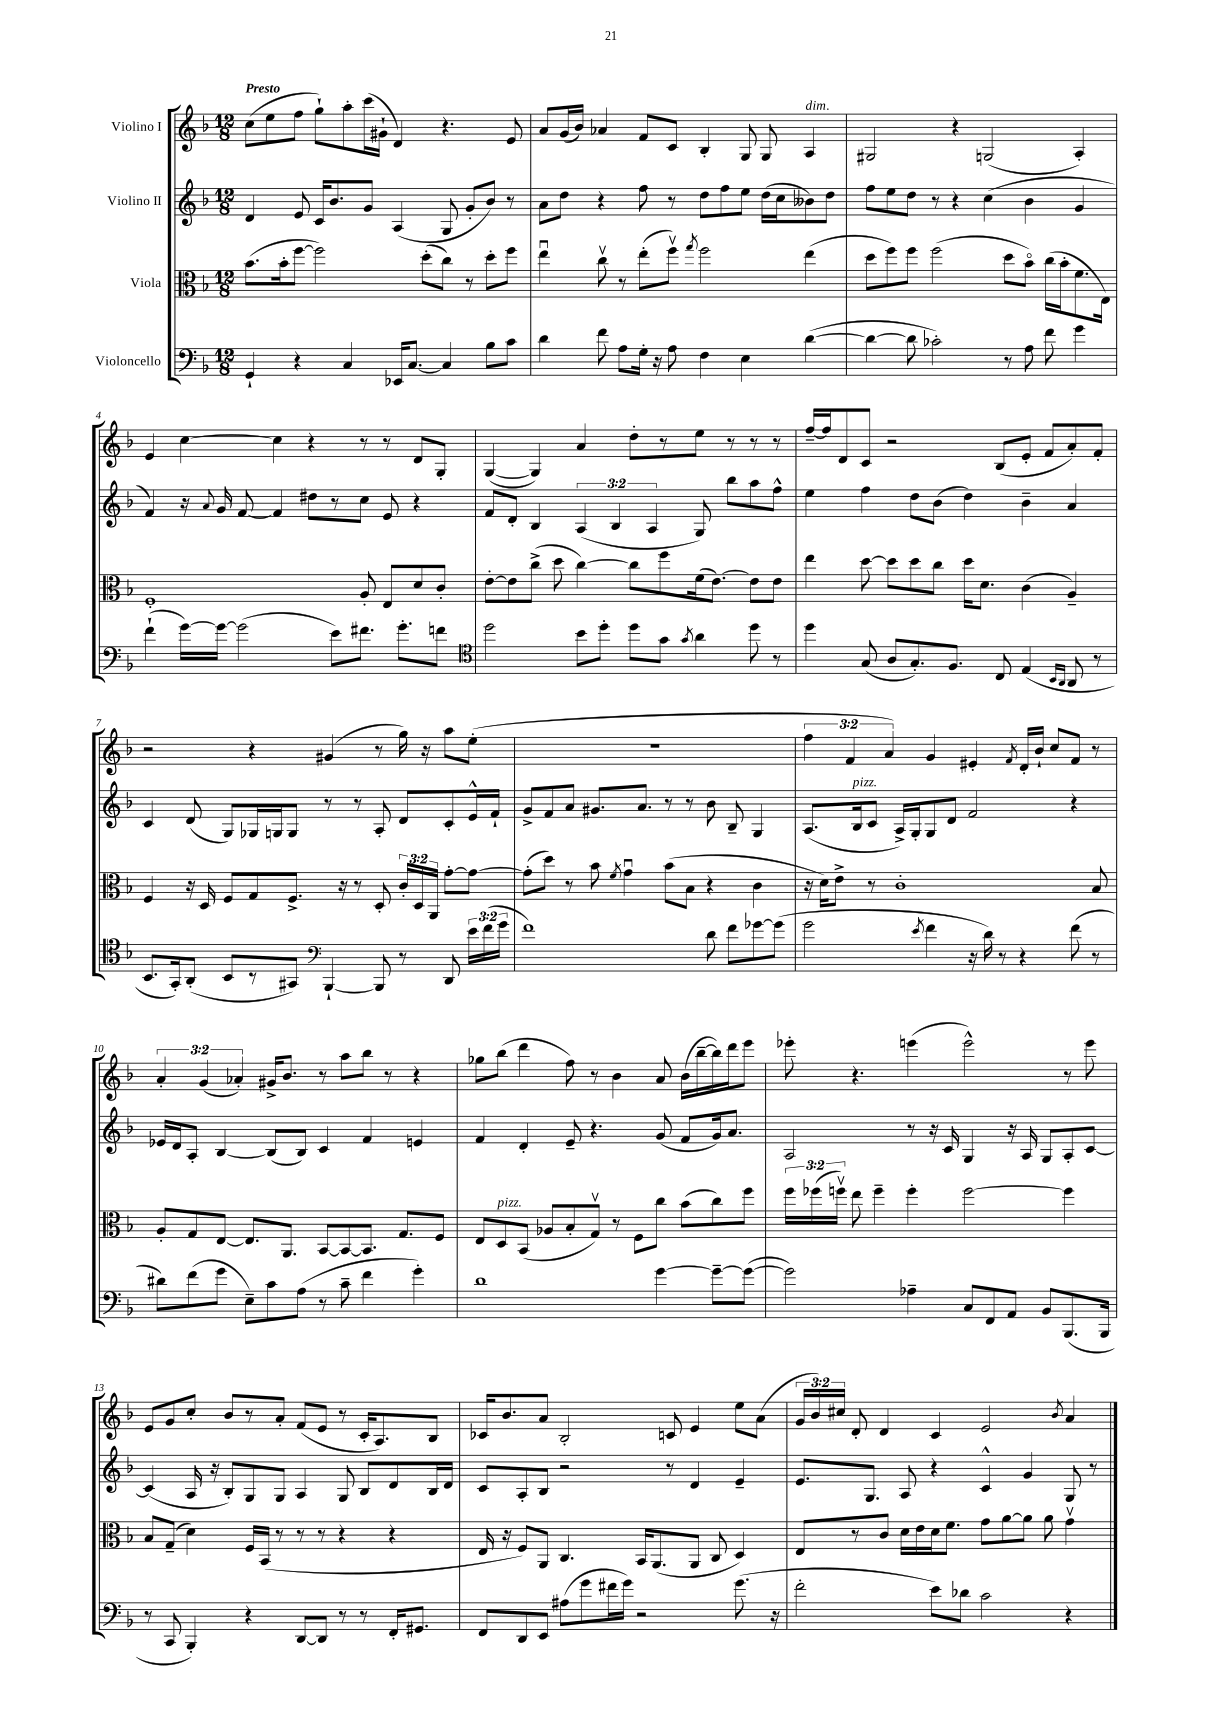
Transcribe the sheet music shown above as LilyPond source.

<<
\new StaffGroup <<
\new Staff = "s0" \with { instrumentName = "Violino I" } {
    \clef treble \key f \major \numericTimeSignature \time 12/8 \override Staff.TupletNumber.text = #tuplet-number::calc-fraction-text \tempo "Presto"
    \autoBeamOff c''8[( e''8 f''8] g''8[-!) a''8-. c'''16( gis'16]-! d'4) r4. e'8 |
    a'8[ g'16( bes'16]) aes'4 f'8[ c'8] bes4-. g8 g8 a4^\markup { \italic "dim." } |
    gis2 r4 g2( a4-.) |
    e'4 c''4~ c''4 r4 r8 r8 d'8[ g8]-. |
    g4~( g4) a'4 d''8[-. r8 e''8] r8 r8 r8 |
    f''16[~-- f''16 d'8 c'8] r2 bes8[( e'8]-. f'8[ a'8-.) f'8]-. |
    r2 r4 gis'4( r8 g''16) r16 a''8[ e''8]-.( |
    R1. |
    \tuplet 3/2 { f''4 f'4 a'4) } g'4 eis'4-. \acciaccatura { f'8 } d'16[-. bes'16]-! c''8[ f'8] r8 |
    \tuplet 3/2 { a'4-. g'4( aes'4-.) } gis'16[-> bes'8.] r8 a''8[ bes''8] r8 r4 |
    ges''8[ bes''8]( d'''4 f''8) r8 bes'4 a'8 bes'16[( bes''16~-- bes''16) d'''16 e'''8] |
    ees'''8-. r4. e'''4( e'''2-^) r8 e'''8 |
    e'8[ g'8 c''8]-. bes'8[ r8 a'8]-. f'8[( e'8] r8 c'16[-. a8.) bes8] |
    ces'16[ bes'8. a'8] bes2-. c'8 e'4 e''8[ a'8]( |
    \tuplet 3/2 { g'16[ bes'16) cis''16] } d'8-. d'4 c'4 e'2 \acciaccatura { bes'8 } a'4 \bar "|." |
}
\new Staff = "s1" \with { instrumentName = "Violino II" } {
    \clef treble \key f \major \numericTimeSignature \time 12/8 \override Staff.TupletNumber.text = #tuplet-number::calc-fraction-text
    \autoBeamOff d'4 e'8 c'16[ bes'8. g'8] a4( g8 g'8[-. bes'8]) r8 |
    a'8[ d''8] r4 f''8 r8 d''8[ f''8 e''8] d''16[( c''16 beses'8) d''8] |
    f''8[ e''8 d''8] r8 r4 c''4( bes'4 g'4 |
    f'4) r16 \appoggiatura { a'8 } g'16 f'8~ f'4 dis''8[ r8 c''8] e'8 r4 |
    f'8[ d'8]-. bes4 \tuplet 3/2 { a4( bes4 a4 } g8) bes''8[ a''8 f''8]-^ |
    e''4 f''4 d''8[ bes'8]( d''4) bes'4-- a'4 |
    c'4 d'8( g8[) ges16 g16 g8] r8 r8 a8-. d'8[ c'8-. e'16-^ f'16]-! |
    g'8[-> f'8 a'8] gis'8.[ a'8.] r8 r8 bes'8 bes8-- g4 |
    a8.[( bes16^\markup { \italic "pizz." } c'8] a16[->) g16-. g8 d'8] f'2 r4 |
    ees'16[ d'16 a8]-. bes4~ bes8[( bes8]) c'4 f'4 e'4 |
    f'4 d'4-. e'8-- r4. g'8( f'8[ g'16) a'8.] |
    a2 r8 r16 c'16 g4 r16 a16 g8[ a8-. c'8]~ |
    c'4( a16 r16 bes8[-.) g8 g8] a4 g8 bes8[ d'8 bes16 d'16] |
    c'8[ a8-. bes8] r2 r8 d'4 e'4-- |
    e'8.[ g8.] a8 r4 c'4-^ g'4 g8 r8 \bar "|." |
}
\new Staff = "s2" \with { instrumentName = "Viola" } {
    \clef alto \key f \major \numericTimeSignature \time 12/8 \override Staff.TupletNumber.text = #tuplet-number::calc-fraction-text
    \autoBeamOff bes'8.[( bes'16-. f''8]~ f''2) d''8[-.( c''8]) r8 d''8[-. f''8] |
    e''4\downbow c''8\upbow r8 e''8[-.( f''8]\upbow) \acciaccatura { g''8 } f''2 e''4( |
    d''8[ f''8) f''8] f''2( d''8[ bes'8]\flageolet) c''16[( bes'16-. f'8. e16]) |
    f1-. a8-. e8[ d'8 c'8]-. |
    e'8[~-. e'8 c''8]->( d''8 c''4~) c''8[ f''8 f'16( e'8.]~) e'8[ e'8] |
    e''4 d''8~ d''8[ d''8 c''8] d''16[ d'8.] c'4( a4--) |
    f4 r16 d16 f8[ g8 f8.]-> r16 r8 d8-. \tuplet 3/2 { c'16[-. d16 a,16] } g'8[~-. g'8]~ |
    g'8[-.( d''8]) r8 bes'8 \acciaccatura { f'8 } g'4\downbow bes'8[( bes8] r4 c'4 |
    r16 d'16[) e'8]-> r8 c'1-. bes8 |
    a8[-. g8 e8]~ e8.[ a,8.] bes,8[~ bes,8~ bes,8.] g8.[ f8] |
    e8[ d8^\markup { \italic "pizz." } bes,8]( aes8[ bes8-. g8]\upbow) r8 f8[ c''8] bes'8[( c''8) f''8] |
    \tuplet 3/2 { f''16[ fes''16( f''16]\upbow) } e''8 f''4-- f''4-. f''2~ f''4 |
    bes8[ g8]--( d'4) f16[ bes,16]( r8 r8 r8 r4 r4 |
    e16 r16 f8[) a,8] c4. bes,16[ a,8.( a,8] c8 d4) |
    e8[ r8 c'8] d'16[ e'16 d'16 f'8.] g'8[ a'8~ a'8] a'8 g'4\upbow \bar "|." |
}
\new Staff = "s3" \with { instrumentName = "Violoncello" } {
    \clef bass \key f \major \numericTimeSignature \time 12/8 \override Staff.TupletNumber.text = #tuplet-number::calc-fraction-text
    \autoBeamOff g,4-! r4 c4 ees,16[ c8.]~ c4 bes8[ c'8] |
    d'4 f'8 a8[ g16]-. r16 a8 f4 e4 d'4~( |
    d'4~ d'8 ces'2-.) r8 a8 f'8 g'4 |
    f'4-!( g'16[~) g'16]~ g'2( e'8[) fis'8.] g'8.[-. f'8] |
    \clef tenor d''2 bes'8[ d''8]-. d''8[ g'8] \acciaccatura { g'8 } a'4 d''8 r8 |
    d''4 g8( a8[ g8.-.) f8.] c8 e4( \grace { bes,16[ a,16] } a,8 r8 |
    bes,8.[ g,16-.) a,8]-.( bes,8[ r8 gis,8]) \clef bass bes,,4~-! bes,,8 r8 d,8 \tuplet 3/2 { e'16[ f'16( g'16] } |
    f'1) d'8 f'8[ ges'8~ ges'8]( |
    g'2 \acciaccatura { e'8 } f'4 r16 d'16) r8 r4 f'8( r8 |
    dis'8[) f'8( g'8] e8[--) c'8 a8]( r8 c'8-- f'4 g'4-.) |
    d'1 g'4~ g'8[~-- g'8]~( |
    g'2) aes4-- c8[ f,8 a,8] bes,8[ bes,,8.( bes,,16] |
    r8 c,8 bes,,4-.) r4 d,8[~ d,8] r8 r8 f,16[-. gis,8.] |
    f,8[ d,8 e,8] ais8[( g'8 fis'16 g'16]) r2 g'8.( r16 |
    f'2-. e'8[) des'8] c'2 r4 \bar "|." |
}
>>
>>
